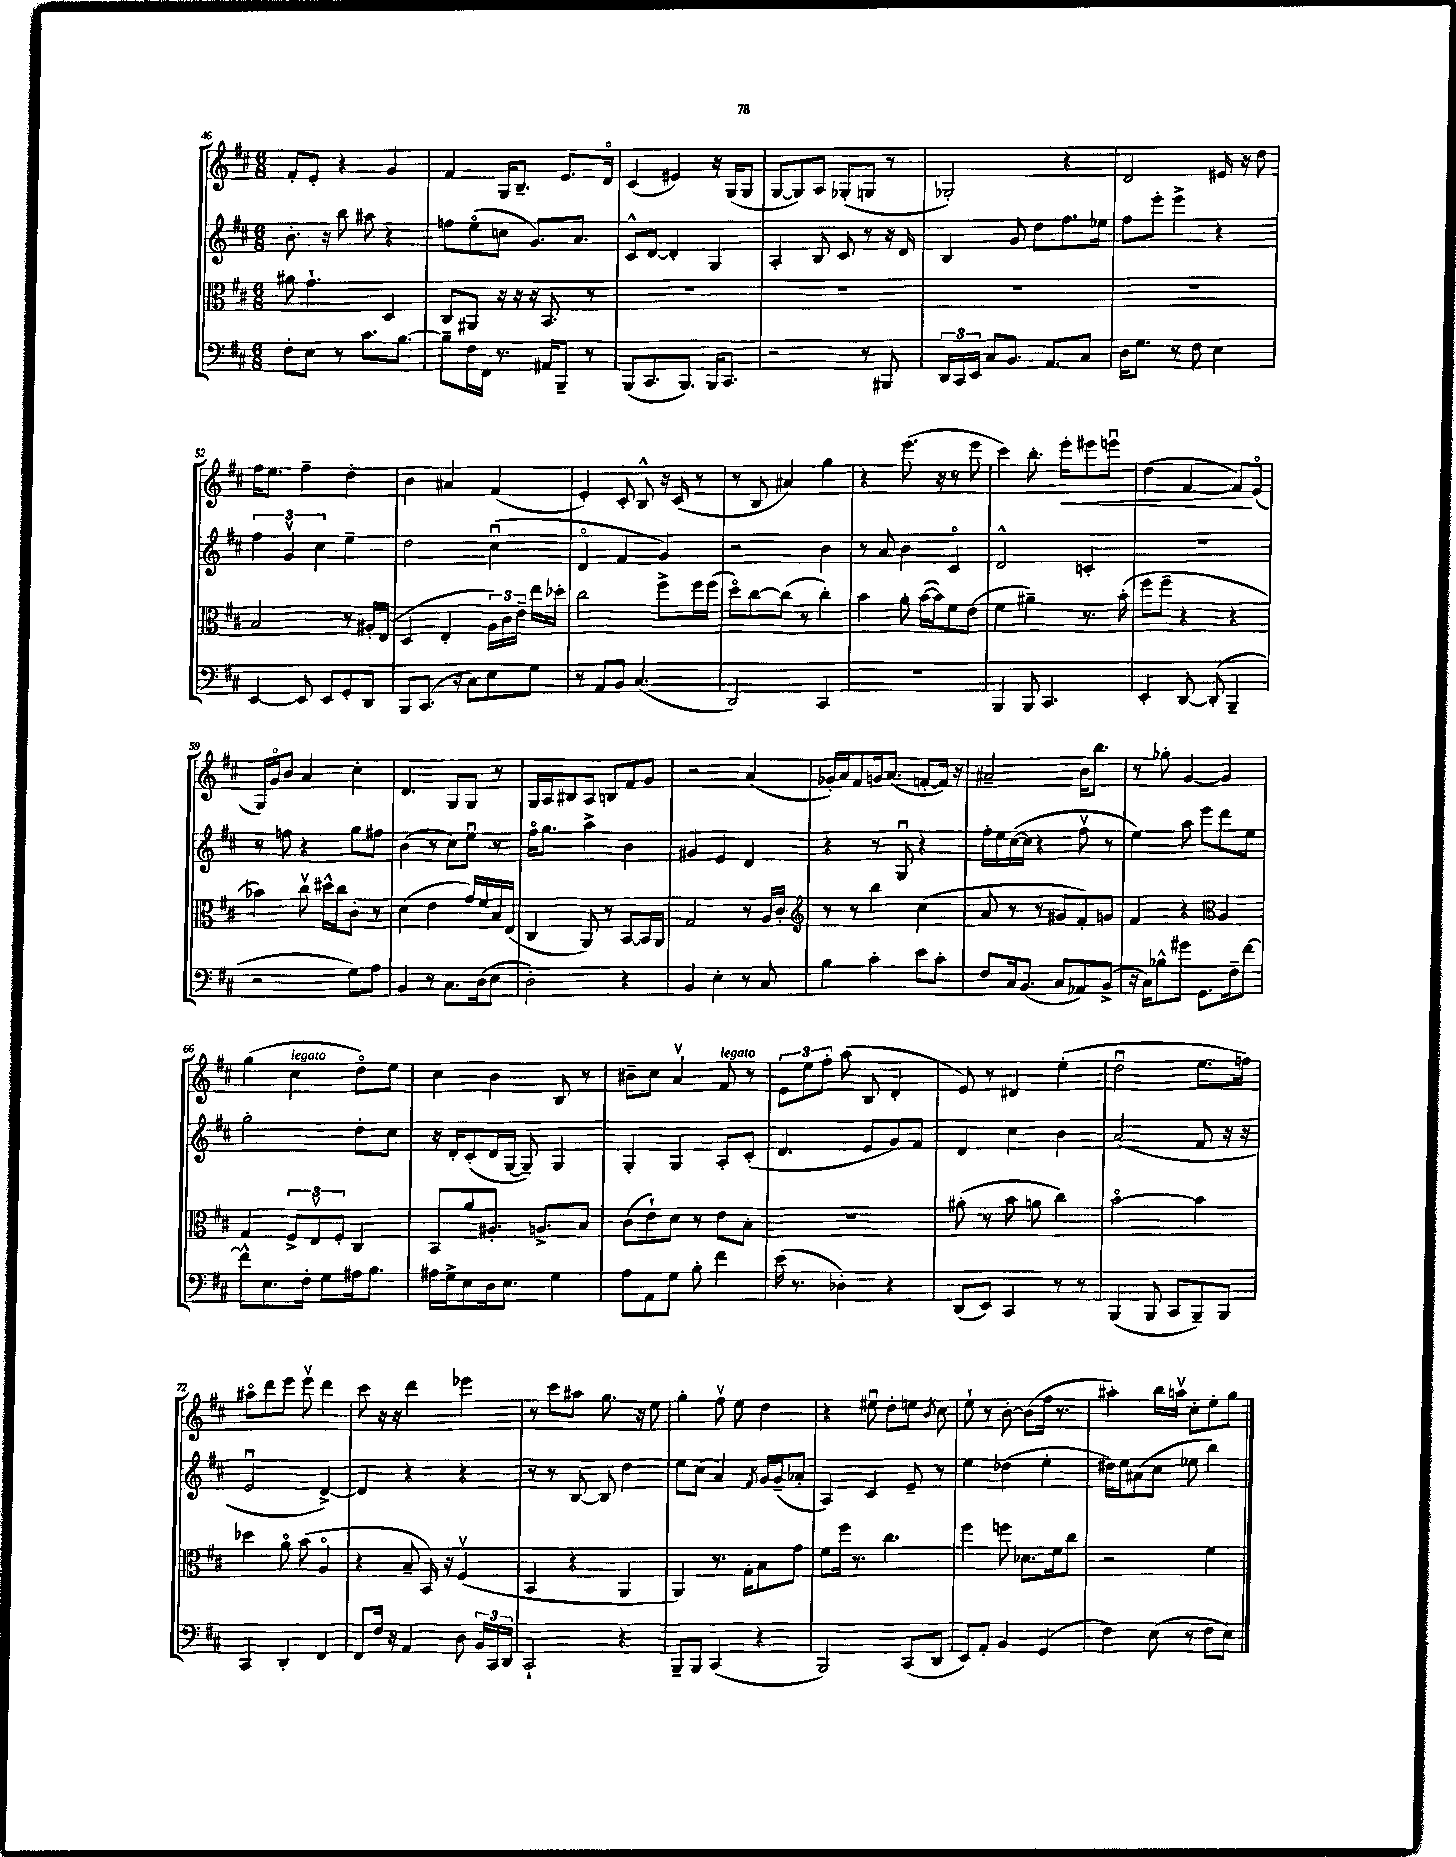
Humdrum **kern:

**kern	**kern	**kern	**kern	**dynam
*part4	*part3	*part2	*part1	*part1
*staff4	*staff3	*staff2	*staff1	*staff1
*clefF4	*clefC3	*clefG2	*clefG2	*
*k[f#c#]	*k[f#c#]	*k[f#c#]	*k[f#c#]	*
*M6/8	*M6/8	*M6/8	*M6/8	*
=46	=46	=46	=46	=46
8F#'\L	8a#X\	8.b'\	8f#'/L	.
8E\J	4.g`\	.	8e'/J	.
.	.	16r	.	.
8r	.	8bb\	4r	.
8.c#\L	.	8aa#X\	.	.
.	4D/	4r	4g/	.
[8.B\J	.	.	.	.
=47	=47	=47	=47	=47
8B~\L]	8C#/L	8ffn\L	4f#/	.
16F#\L	8AA#X/J	(8ee\	.	.
16FF#\JJ	.	.	.	.
8.r	16r	8ccn\J	16G/KL	.
.	16r	.	8.B~/J	.
.	16r	8.g/L)	.	.
16AA#X/KL	8.BB/	.	.	.
8BBB~/J	.	.	8.e/L	.
.	.	8.a/J	.	.
8r	8r	.	.	.
.	.	.	16d/Jk	.
=48	=48	=48	=48	=48
(8BBB/L	2.r	8c#^^/L	(4c#/	.
8.CC#/	.	[8d/J	.	.
.	.	4d'/]	4e#X/)	.
8.BBB/J)	.	.	.	.
16BBB/KL	.	4G/	16r	.
8.CC#/J	.	.	(16G/KL	.
.	.	.	8G/J	.
=49	=49	=49	=49	=49
2r	2.r	4A'/	[8G/L	.
.	.	.	8G/])	.
.	.	8B/	8A/J	.
.	.	8c#/	(8G-X'/L	.
8r	.	8r	8Gn/J	.
8BBB#X/	.	16r	8r	.
.	.	16d/	.	.
=50	=50	=50	=50	=50
24DD/LL	2.r	4B/	2G-X'/)	.
24CC#/	.	.	.	.
24EE/JJ	.	.	.	.
8C#/L	.	.	.	.
8.BB/J	.	8g/	.	.
.	.	8dd\L	.	.
8.AA/L	.	.	.	.
.	.	8.ff#\	4r	.
8C#/J	.	.	.	.
.	.	16ee-X\Jk	.	.
=51	=51	=51	=51	=51
16D\KL	2.r	8ff#\L	2d/	.
8.G\J	.	.	.	.
.	.	8eee'\J	.	.
8r	.	4eee^\	.	.
8F#\	.	.	.	.
4E\	.	4r	16e#X/	.
.	.	.	16r	.
.	.	.	8dd\	.
!!LO:LB:g=z
=52	=52	=52	=52	=52
[4EE/	2B/	6ff#\	16ff#\KL	.
.	.	.	8.ee\J	.
.	.	6gv/	.	.
8EE/]	.	.	4ff#~\	.
.	.	6cc#\	.	.
8EE/L	.	.	.	.
8GG'/	8r	4ee~\	4dd'\	.
8DD/J	16A#X'/LL	.	.	.
.	(16E/JJ	.	.	.
=53	=53	=53	=53	=53
8BBB/L	4D/	2dd\	4b\	.
(8.CC#/J	.	.	.	.
.	4E'/	.	4a#X/	.
16r	.	.	.	.
8C#\L)	.	.	.	.
8E\	24A\LL)	(4cc#u\	(4f#/	.
.	24c#\	.	.	.
.	24e~\JJ	.	.	.
8G\J	16ee\LL	.	.	.
.	16dd-X'\JJ	.	.	.
=54	=54	=54	=54	=54
8r	2cc#\	4d/	4e'/)	.
8AA/L	.	.	.	.
8BB/J	.	4f#/	8c#'/	.
(4.C#/	.	.	8B^^/	.
.	8ff#^\L	4g/)	16r	.
.	.	.	(16c#/	.
.	16ff#\L	.	8r	.
.	(16ff#\JJ	.	.	.
=55	=55	=55	=55	=55
2DD/)	8dd\L)	2r	8r	.
.	[8cc#\	.	8B/	.
.	(8cc#\J]	.	4a#X/)	.
.	8r	.	.	.
4CC#/	4cc#'\)	4b\	4gg\	.
=56	=56	=56	=56	=56
2.r	4b\	8r	4r	.
.	.	8a/	.	.
.	8a'\	4b\	(8.eee\	.
.	([16b\LL	.	.	.
.	16b\J])	.	16r	.
.	8f#\	4c#/	8r	.
.	(8e\J	.	8eee\	.
=57	=57	=57	=57	=57
4BBB/	4f#\	2d^^/	4ccc#\)	.
8BBB/	4a#X~\)	.	8.bb'\	.
4.CC#/	.	.	.	.
!	!	!	!	!LO:HP:b
.	.	.	16eee'\KL	<
.	8.r	4cn'/	8eee#X\	.
.	.	.	8eeenu\J	.
.	(16b'\	.	.	.
=58	=58	=58	=58	=58
4EE'/	8ff#\L	2.r	(4dd\	.
.	8ff#~\J	.	.	.
[8DD/	4r	.	[4f#/	.
(8DD'/]	.	.	.	.
4BBB~/	4r	.	8f#/L])	.
.	.	.	(8e/J	[
!!LO:LB:g=z
=59	=59	=59	=59	=59
2r	4b-X\)	8r	16G/LL)	.
.	.	.	16g/J	.
.	.	8ffn\	8b/J	.
.	8cc#v\	4r	4a/	.
.	16dd#X^^\LL	.	.	.
.	16cc#\J	.	.	.
8G\L)	8c#'\J	8gg\L	4cc#'\	.
8A\J	8r	8ff#X\J	.	.
=60	=60	=60	=60	=60
4BB/	(4d\	(4b\	4.d/	.
8r	4e\	8r	.	.
8.C#\L	.	8cc#\L)	8G/L	.
.	16g/LL)	8eeu\J	8G/J	.
(16D\k	16f#/	.	.	.
8E\J	16B/	8r	8r	.
.	(16E/JJ	.	.	.
=61	=61	=61	=61	=61
2D'\)	4C#/	16ff#\KL	16G/LL	.
.	.	8.gg\J	16A/J	.
.	.	.	8B#X/	.
.	8AA/)	4aa^\	8A/J	.
.	8r	.	8Bn/L	.
4r	[8BB/L	4b\	8f#/	.
.	16BB/L]	.	8g/J	.
.	16AA/JJ	.	.	.
=62	=62	=62	=62	=62
4BB/	2G/	4g#X/	2r	.
4E'\	.	4e/	.	.
8r	8r	4d/	(4a/	.
8C#/	16A/LL	.	.	.
.	16c#'/JJ	.	.	.
=63	=63	=63	=63	=63
*	*clefG2	*	*	*
4B\	8r	4r	16g-X'/LL)	.
.	.	.	16a/J	.
.	8r	.	8f#/	.
4c#'\	4bb\	8r	16gn/k	.
.	.	.	(8.a/J	.
.	.	8Gu/	.	.
8e\L	(4cc#\	4r	[8fn'/L	.
8c#'\J	.	.	16f/Jk])	.
.	.	.	16r	.
=64	=64	=64	=64	=64
8F#/L	8a/	16ff#'\LL	2a#X~/	.
.	.	16ee\	.	.
16C#/k	8r	([16cc#\	.	.
(8.BB/J	.	16cc#\JJ]	.	.
.	8r	4r	.	.
8C#/L	8g#X/L	.	.	.
8AA-X/)	8f#'/)	8ff#v\	16b\KL	.
.	.	.	8.bb\J	.
(8BB^/J	8gn/J	8r	.	.
=65	=65	=65	=65	=65
16r	4f#/	4ee\)	8r	.
16C#\KL)	.	.	.	.
8B-X^^\	.	.	8gg-X'\	.
8g#X\J	4r	8aa\	[4g/	.
8.GG\L	.	8eee\L	.	.
*	*clefC3	*	*	*
.	4A/	8ddd\	4g/]	.
16F#~\k	.	.	.	.
[8f#\J	.	8ee\J	.	.
!!LO:LB:g=z
=66	=66	=66	=66	=66
8f#^^\L]	4G/	2gg'\	(4gg\	.
8.E\	.	.	.	.
!	!	!	!LO:TX:a:i:t=legato	!
.	12F#^/L	.	4cc#\	.
16F#'\Jk	.	.	.	.
.	12Ev/	.	.	.
8G\L	.	.	.	.
.	12F#'/J	.	.	.
16A#X\k	4C#/	8dd'\L	8dd\L)	.
8.B\J	.	.	.	.
.	.	8cc#\J	8ee\J	.
=67	=67	=67	=67	=67
16A#X\LL	8BB/L	16r	4cc#\	.
16G^\J	.	16d'/KL	.	.
8E\	8a/	(8c#'/	.	.
16D\k	8.A#X'/J	16d/L	4b\	.
8.E\J	.	[16G/JJ	.	.
.	.	8G~/])	.	.
.	8.An^/L	.	.	.
4G\	.	4G/	8B/	.
.	8B/J	.	8r	.
=68	=68	=68	=68	=68
8A\L	(8c#\L	4G'/	8b#X~\L	.
8AA\	8e`\)	.	8cc#\J	.
8G\J	8d\J	4G/	4av/	.
8B'\	8r	.	.	.
!	!	!	!LO:TX:a:i:t=legato	!
4f#\	8e\L	8A'/L	8f#/	.
.	8B'\J	(8c#'/J	8r	.
=69	=69	=69	=69	=69
(16e\	2.r	4.d/	12e\L	.
8.r	.	.	.	.
.	.	.	12ee\	.
.	.	.	12ff#'\J	.
4D-X'\)	.	.	(8aa\	.
.	.	8e/L	8B/	.
4r	.	8g/)	4d'/	.
.	.	8f#/J	.	.
=70	=70	=70	=70	=70
(8DD/L	(8a#X'\	4d/	8e/)	.
8EE/J)	8r	.	8r	.
4CC#/	8b\	4cc#\	4d#X/	.
.	8an\	.	.	.
8r	4cc#\)	4b\	(4ee'\	.
8r	.	.	.	.
=71	=71	=71	=71	=71
(4BBB/	[2b\	(2a/	2ddu\	.
8BBB/	.	.	.	.
8CC#/L	.	.	.	.
8BBB~/)	4b\]	8f#/	8.ee\L	.
8BBB/J	.	16r	.	.
.	.	16r	16ffn\Jk)	.
!!LO:LB:g=z
=72	=72	=72	=72	=72
4CC#/	4dd-X\	2eu/	8aa#X\L	.
.	.	.	8ddd\	.
4DD'/	8a\	.	8eee\J	.
.	(8b\	.	8eeev\	.
4FF#/	4A/	[4d^/)	4ddd\	.
=73	=73	=73	=73	=73
8FF#/L	4r	4d/]	8ccc#\	.
16F#/Jk	.	.	16r	.
16r	.	.	16r	.
4AA/	8B~/	4r	4ddd\	.
.	16BB/)	.	.	.
.	16r	.	.	.
8D\	(4F#v/	4r	4eee-X\	.
24BB/LL	.	.	.	.
24CC#/	.	.	.	.
24DD/JJ	.	.	.	.
=74	=74	=74	=74	=74
2CC#`/	4BB/	8r	8r	.
.	.	8r	8ccc#\L	.
.	4r	[8B/	8aa#X\J	.
.	.	8B/]	8.gg\	.
4r	4AA/	4dd\	.	.
.	.	.	16r	.
.	.	.	8ee\	.
=75	=75	=75	=75	=75
8BBB~/L	4AA/)	8ee\L	4gg'\	.
8BBB/J	.	(8cc#\J	.	.
(4CC#/	8.r	4a/)	8ff#v\	.
.	.	.	8ee\	.
.	16G'\KL	.	.	.
.	.	8qf#/	.	.
4r	8B\	16g/LL	4dd\	.
.	.	(16g~/J	.	.
.	8g\J	8a-X'/J	.	.
=76	=76	=76	=76	=76
2BBB/)	8f#\L	4A/)	4r	.
.	16ff#\Jk	.	.	.
.	8.r	.	.	.
.	.	4c#/	8ee#Xu\	.
.	4.cc#\	.	8dd'\L	.
(8CC#/L	.	8e~/	8een\J	.
.	.	.	8qb/	.
8DD/J	.	8r	8cc#\	.
=77	=77	=77	=77	=77
8EE/L)	4ff#\	4ee\	8ee`\	.
8AA'/J	.	.	8r	.
4BB/	8ffn\	(4dd-X\	[8b'\	.
.	8.d-X\L	.	(8b\L]	.
(4GG/	.	4ee'\	16ff#\Jk	.
.	16f#\k	.	8.r	.
.	8cc#\J	.	.	.
=78	=78	=78	=78	=78
4F#\)	2r	16dd#X\LL)	4aa#X'\)	.
.	.	16ee\J	.	.
.	.	(8a#X\	.	.
(8E\	.	8cc#\J	16bb\LL	.
.	.	.	16aanv\JJ	.
8r	.	8ee-X\	8cc#'\L	.
8F#\L	4f#\	4bb\)	8ee'\	.
8E\J)	.	.	8gg\J	.
==	==	==	==	==
*-	*-	*-	*-	*-
